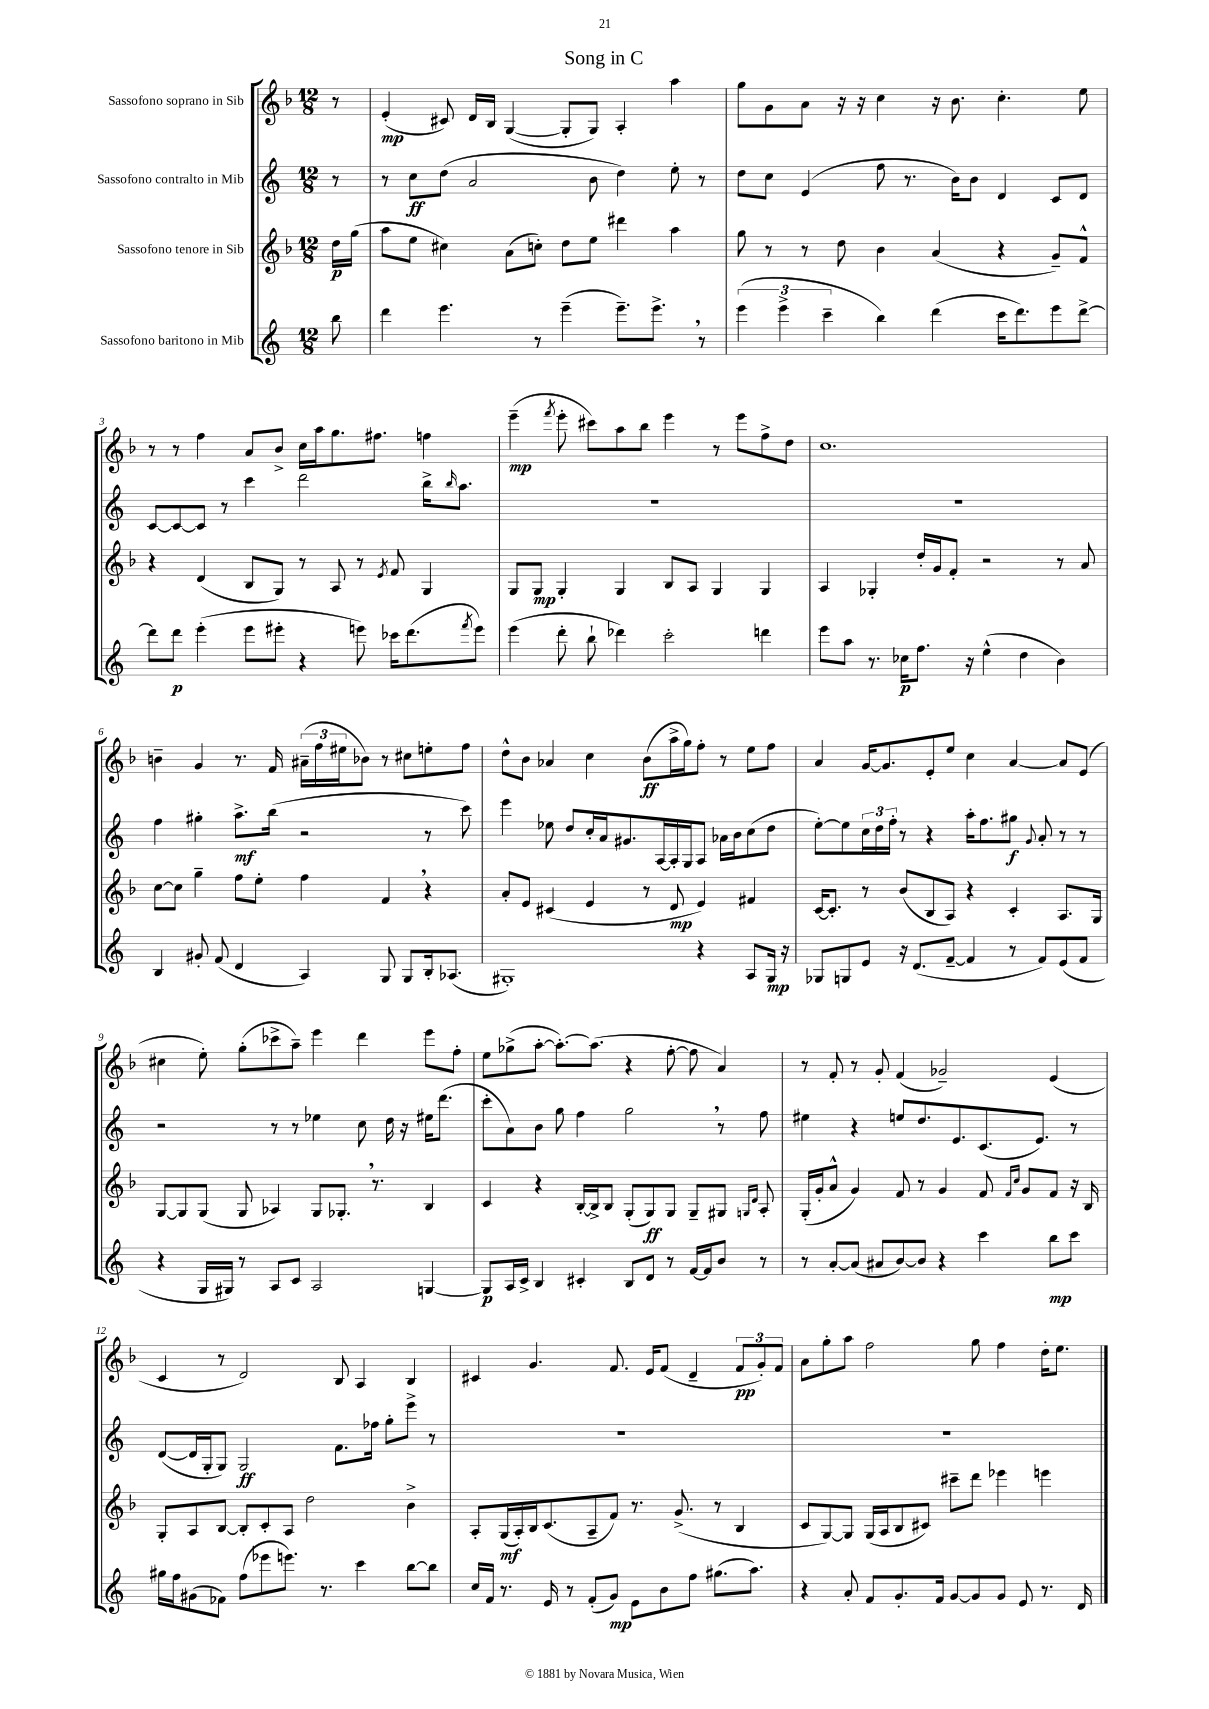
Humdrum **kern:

**kern	**kern	**kern	**kern
*staff4	*staff3	*staff2	*staff1
*clefG2	*clefG2	*clefG2	*clefG2
*k[]	*k[b-]	*k[]	*k[b-]
*M12/8	*M12/8	*M12/8	*M12/8
8bb	16dd	8r	8r
.	(16gg	.	.
=	=	=	=
4ddd	8aa	8r	(4e'
.	8ee	8cc	.
4.eee	4cc#)	(8dd	8c#)
.	.	2a	16d
.	.	.	16B-
.	(8a	.	([4G
8r	8cc')	.	.
(4eee~	8dd	.	8G']
.	8ee	8b	8G)
8.eee~)	4ddd#	4dd)	4A'
8.eee^	.	.	.
.	4aa	8ee'	4aa
8r	.	8r	.
=	=	=	=
(6eee	8gg	8dd	8gg
.	8r	8cc	8g
6eee^	.	.	.
.	8r	(4e	8a
6ccc~	.	.	.
.	8dd	.	16r
.	.	.	16r
4bb)	4b-	8ff	4cc
.	.	8.r	.
(4ddd	(4a	.	16r
.	.	16b)	8.b-
.	.	8b	.
16ccc	4r	4d	4.cc'
8.ddd)	.	.	.
8eee	8g~)	8c	.
[8ddd^	8f^^	8d	8ee
=	=	=	=
8ddd]	4r	[8c	8r
8ddd	.	8c_	8r
(4eee'	(4d	8c]	4ff
.	.	8r	.
8eee	8B-	4ccc	8a
8eee#'	8G)	.	8b-^
4r	8r	2ddd	16cc
.	.	.	16aa
.	8A	.	8.gg
8eee)	8r	.	.
.	.	.	8.ff#
.	8qe	.	.
16ccc-	8f	.	.
(8.ddd	.	.	.
.	4G	16bb^	4ff
.	.	16qqbb	.
.	.	8.aa	.
8qfff	.	.	.
8eee)	.	.	.
=	=	=	=
(4eee	8G	1.r	(4eee~
.	8G	.	.
.	.	.	8qfff
8ddd'	4G'	.	8eee'
8bb`	.	.	8ccc#)
4ddd-)	4G	.	8aa
.	.	.	8bb-
2ccc'	8B-	.	4eee
.	8A	.	.
.	4G	.	8r
.	.	.	8eee
4ddd	4G	.	8ff^
.	.	.	8dd
=	=	=	=
8eee	4A	1.r	1.cc
8aa	.	.	.
8.r	4G-'	.	.
16cc-	.	.	.
8.ff	16dd'	.	.
.	16g	.	.
.	8f'	.	.
16r	.	.	.
(4ee^^	2r	.	.
4dd	.	.	.
4b)	8r	.	.
.	8a	.	.
=	=	=	=
4B	[8cc	4ff	4b~
.	8cc]	.	.
8g#'	4gg~	4gg#'	4g
(8f	.	.	.
4d	8ff	8.aa^	8.r
.	8ee'	.	.
.	.	(16bb	16f
4A)	4ff	2r	(24a#~
.	.	.	24ff
.	.	.	24ee#
.	.	.	8b-)
8G	4f	.	8r
8G	.	.	8cc#
16B'	4r	8r	8ee'
(8.A-	.	.	.
.	.	8ccc)	8ff
=	=	=	=
1G#')	8a'	4eee	8dd^^
.	8e	.	8b-
.	(4c#	8ee-	4a-
.	.	8dd	.
.	4e	16cc'	4cc
.	.	16a	.
.	.	8.g#	.
.	8r	.	(8b-
.	.	[16A	.
.	8d	16A']	16aa^
.	.	16G	16gg)
4r	4e)	8A	8ff'
.	.	16a-	8r
.	.	16b	.
8A	4f#	(8cc	8ee
16G#	.	8dd	8ff
16r	.	.	.
=	=	=	=
8G-	[16c	[8ee')	4a
.	8.c']	.	.
8G	.	8ee]	.
8e	8r	24cc	[16g
.	.	24dd	.
.	.	.	8.g]
.	.	24ff'	.
16r	(8b-	8r	.
(8.d	.	.	.
.	8B-	4r	8e'
[8f~	8A)	.	8ee
4f]	4r	16aa'	4cc
.	.	8.ff	.
8r	4c'	8gg#	[4a
.	.	8qqg	.
8f)	.	8a'	.
(8e	8.A	8r	8a]
8f	.	8r	(8e
.	16G	.	.
=	=	=	=
4r	[8G	2r	4cc#
.	8G]	.	.
16G	(8G	.	8ee')
16G#)	.	.	.
8r	8G	.	(8gg'
8A	4A-)	8r	8ccc-^
8c	.	8r	8aa~)
2A	8G	4ee-	4eee
.	8.G-'	.	.
.	.	8cc	4ddd
.	8.r	.	.
.	.	16dd	.
.	.	16r	.
[4G	4B-	16ee#	8eee
.	.	(8.ddd	.
.	.	.	8ff'
=	=	=	=
8G]	4c	8ccc'	8ee
16A	.	8a)	(8gg-^
16c^	.	.	.
4B	4r	8b	[8aa'
.	.	8gg	8.aa'_)
4c#'	[16B-'	4ff	.
.	16B-^]	.	(8.aa]
.	8B-	.	.
8B	(8G'	2gg	4r
8d	8G)	.	.
8r	8G	.	[8ff'
[16f	8G~	.	8ff]
16f]	.	.	.
8b	8G#	8r	4a)
.	16qqG	.	.
.	16qqd	.	.
8r	8A'	8ff	.
=	=	=	=
8r	(16G'	4ee#	8r
.	16g'	.	.
[8a'	8a^^	.	8f'
(8a]	4g)	4r	8r
8a#	.	.	8g'
[8b)	8f	8ee	(4f
8b]	8r	8.dd	.
4r	4g	.	2g-~)
.	.	8.e	.
4ccc	8f	(8.c	.
.	16qqf	.	.
.	16qqcc	.	.
.	8g	.	.
.	.	8.e)	.
8bb	8f	.	(4e
8ccc	16r	8r	.
.	16B-	.	.
=	=	=	=
16gg#	8G'	([8d	4c
16ff	.	.	.
(8g#	8A	16d]	.
.	.	16G'	.
8f-)	[8B-	8G)	8r
(8ff	8B-']	2G	2d)
8eee-	8c'	.	.
8.eee)	8A	.	.
.	2dd	.	.
8.r	.	.	.
.	.	8.f	8B-
4ccc	.	.	4A
.	.	16ff-	.
.	.	8gg'	.
[8bb	4b-^	8eee^	4B-
8bb]	.	8r	.
=	=	=	=
16cc	8A'	1.r	4c#
16f	.	.	.
8.r	(16G	.	.
.	16A')	.	.
.	16B-	.	4.g
16e	(8.c	.	.
8r	.	.	.
(8f'	8A~	.	.
8g)	8f)	.	8.f
8e	8.r	.	.
.	.	.	16e
8b	.	.	(8f
.	(8.g^	.	.
8ff	.	.	4d~
(8.gg#	8r	.	.
.	4B-	.	12f
8.aa)	.	.	.
.	.	.	12g')
.	.	.	12f
=	=	=	=
4r	8c	1.r	8a
.	[8G)	.	8gg'
8a'	8G]	.	8aa
8f	(16G	.	2ff
.	16A	.	.
8.g'	8B-	.	.
.	8c#)	.	.
16f	.	.	.
[8g	8ccc#~	.	.
8g]	8ddd	.	8gg
8g	4eee-	.	4ff
8e	.	.	.
8.r	4eee	.	16dd'
.	.	.	8.ee
16d	.	.	.
==	==	==	==
*-	*-	*-	*-
